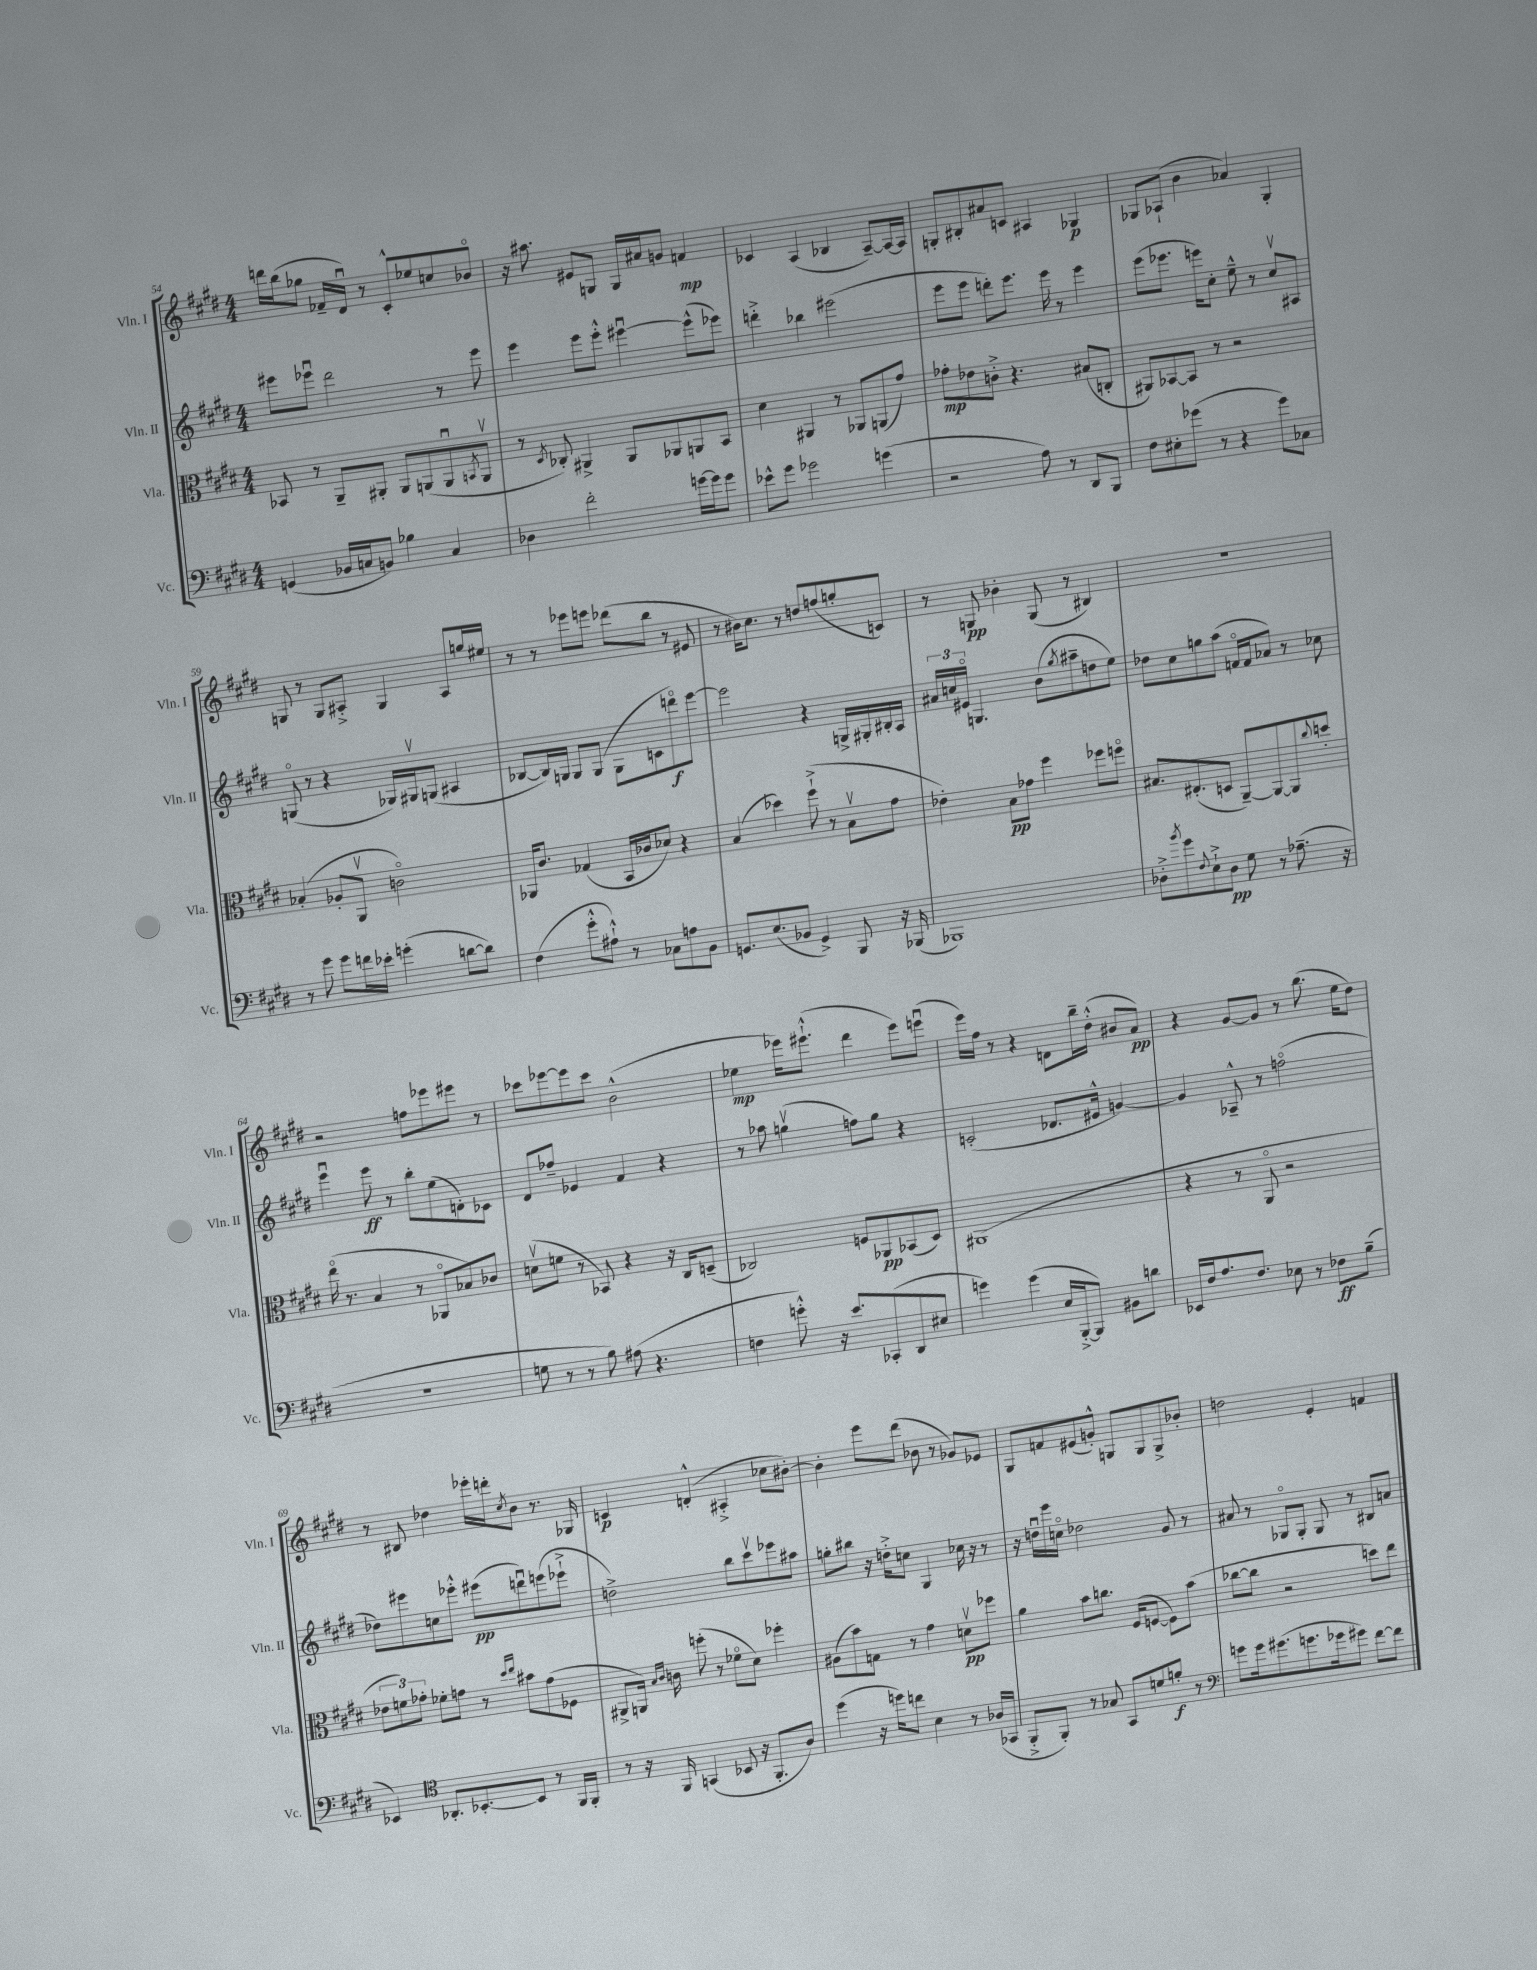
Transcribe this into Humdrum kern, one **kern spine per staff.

**kern	**kern	**kern	**kern
*staff4	*staff3	*staff2	*staff1
*clefF4	*clefC3	*clefG2	*clefG2
*k[f#c#g#d#]	*k[f#c#g#d#]	*k[f#c#g#d#]	*k[f#c#g#d#]
*M4/4	*M4/4	*M4/4	*M4/4
(4GG/	8BB-/	8eee#\L	16ddd\LL
.	.	.	(16bb\J
.	8r	8eee-u\J	8gg-\J
16BB-/LL	8AA~/L	2ddd#\	16f-~/LL
16C/J	.	.	16d#u/JJ)
8BB/J)	8AA#'/J	.	8r
4B-\	8AA#/L	.	8c#'^^/L
.	(8AA/	.	8ee-/
4C/	8AAu/	8r	8cc/
.	8qBB/	.	.
.	8AAv/J	8eee-\	8b-o/J
=	=	=	=
4D-\	8r	4eee\	16r
.	.	.	8.aa#\
.	8qD#/	.	.
.	8C-'/)	.	.
2f#'\	4AA#^/	8eee\L	8e#/L
.	.	8eee'^^\J	8G/J
.	8AA#/L	[4eee#u\	16G/LL
.	.	.	16a#/J
.	8AA-/	.	8g/J
[16g\LL	8AA/	(8eee#^^\]L	4f/
16g\]J	.	.	.
8g\J	8BB/J	8eee-\J)	.
=	=	=	=
8e-^^\L	4d#\	4ddd'^\	4c-/
8g#\J	.	.	.
2g-\	4AA#/	4bb-\	(4A/
.	8r	(2eee#\	4B-/
.	8AA-/L	.	.
(4g\	(8AA/	.	[8A~/L)
.	8g#/J)	.	16A/_L
.	.	.	16A/]JJ
=	=	=	=
2r	8g-'\L	8eee\L	8G'/L
.	8e-\	8eee\J	8B#'/
.	8c'^\J	8ddd'\L)	8a#/
.	4.r	8.eee\J	8c/J
8A\)	.	.	4A#/
.	.	16eee\	.
8r	.	8r	.
8DD#/L	(8B#/L	4eee\	4G-/
8BBB/J	8C'/J	.	.
=	=	=	=
8F#\L	8AA#/L)	(8eee\L	8G-/L
8E#'\	[8BB-/	8.eee-\J	(8A-`/J
(8g-\J	8BB-/]J	.	4b\
.	.	16eee\LK)	.
8r	8r	8cc#'\J	.
4r	2r	8ee~^^\	4a-/)
.	.	8r	.
8g-\L)	.	8cc#v/L	4G-'/
8C-\J	.	8A#/J	.
=	=	=	=
8r	(4B-'/	(8Go/	8G/
8g#\	.	8r	8r
8g#\L	8A-'/L	4r	8G/L
16f\L	8AAv/J	.	8A#'^/J
16e-'\JJ	.	.	.
(4g'\	2co\)	16G-/LL)	4G/
.	.	16G#v/J	.
.	.	(8G/J	.
[8d\L	.	4A#/	8A#/L
8d\]J)	.	.	16gg/L
.	.	.	16ee#/JJ
=	=	=	=
(4F#\	16AA-/LK	[8B-/L	8r
.	8.c#/J	.	.
.	.	16B-/]L)	8r
.	.	16G/JJ	.
8g#'^^\L	(4G-/	8G/L	8eee-\L
8A#`^^\J)	.	(8G/J	8eee\J
8r	16BB/LL	8G\L	(8ddd-\L
.	16c-/J	.	.
8C-\L	8d-/J)	8c\	8bb\J
8A\	4r	8dddo\)	8r
8BB\J	.	[8eee\J	8e#/
=	=	=	=
8.GG/L	(4B/	2eee\]	8r
.	.	.	16b#\LK)
(8.E/	.	.	8.cc#\J
.	4dd-\)	.	.
8BB-/J	.	.	8r
4GG^/)	(8ff#`^\	4r	8dd/L
.	8r	.	(8ff/
8BBB/	8Bv\L	16G^/LL	8gg'/
.	.	16G#'/	.
16r	8g#\J	16B#'/	8c/J)
(16BBB-/	.	16A/JJ	.
=	=	=	=
1BBB-)	4e-'\)	24a#/LL	8r
.	.	24cc/	.
.	.	24e#o/JJ	.
.	.	4.G/	8G/
.	8B\L	.	4b-'\
.	8g-\J	.	.
.	4ff#\	(8b\L	(8G/
.	.	8qgg#/	.
.	.	8aa#~\	8r
.	8ff-\L	8dd\	4B#/)
.	8ffo\J	8ee\J)	.
=	=	=	=
8D-'^\L	8.B#/L	8dd-\L	1r
8qb/	.	.	.
8g#\	.	8cc#\	.
.	(8.E#'/	.	.
8qqF#/	.	.	.
8E`^\	.	8gg\	.
8D-\J	8D/J	(8aa\J	.
8G#\	[8AA~/L)	16fo/LL	.
.	.	16f/J	.
8r	8AA/_	8a-/J)	.
(8.A-~\	8AA/]	8r	.
.	8qqcc#/	.	.
.	8dd'/J	8cc-\	.
16r	.	.	.
=	=	=	=
1r	(16eeo\	4eeeu\	2r
.	8.r	.	.
.	4B/	8eee\	.
.	.	8r	.
.	8r	8bb'\L	8ff\L
.	8AA-o/L	(8ee\	8eee-\
.	8B-/)	8d'\)	8eee#\J
.	8c-/J	8c-\J	8r
=	=	=	=
8G\	(8dv\L	8d#/L	8ccc-\L
8r	8f\J	8ff-~/J	[8eee-\
8r	8r	4e-/	8eee-\]
8B\)	8BB-/)	.	8ccc-\J
(8A#\	4r	4f#/	(2b^^\
4.r	.	.	.
.	16r	4r	.
.	16C#/LK	.	.
.	(8D~/J	.	.
=	=	=	=
4F\	2C-/)	8r	4ee-\
.	.	8aa-\	.
8g'^^\)	.	(4ggv\	16eee-\LK)
.	.	.	(8.eee#`^^\J
16r	.	.	.
8.e/L	.	.	.
.	8F/L	8ff\L)	4ddd#\
(8CC-'/	8AA-/	8gg\J	.
8DD#/	(8BB-/	4r	8eee#\L)
8E#/J	8D#/J)	.	(8eeeu\J
=	=	=	=
4g\)	(1AA#	(2c'/	16eee\LL)
.	.	.	16ff#\JJ
.	.	.	8r
(4g\	.	.	4r
16E/LL	.	8.d-/L	8d\L
[16BBB'^/J	.	.	.
8BBB/]J)	.	.	16bb~\L
.	.	16e#^^/Jk	(16dd#'^^\JJ
8BB#\L	.	[4g/)	8b#/L
8d\J	.	.	8a/J)
=	=	=	=
16EE-/LL	4r	4g/]	4r
16F#/J	.	.	.
8.A/	.	.	.
.	8r	8A-~^^/	[8g#/L
8.F#/J	.	.	.
.	8AAo/	8r	8g#/]J
8E-\	2r	(2ffo\	8r
8r	.	.	(8.bb\
8F-\L	.	.	.
.	.	.	16ee\LK
(8B~\J	.	.	8dd#\J)
=	=	=	=
4EE-/)	12e-\L	8dd-\L)	8r
.	12f\)	.	.
.	.	8eee#\	8B#/
.	12g-'\J	.	.
*clefC4	*	*	*
8.AA-'/L	8f-'\L	8cc\	4dd-\
.	8g\J	8eee-'^^\J	.
[8.BB-'/	.	.	.
.	8r	(8eee#\L	16eee-'\LL
.	.	.	16ddd'\J
.	16qqdd#/LL	.	.
.	16qqee/JJ	.	8qcc#/
8BB-/]J	8b#\L	8dddu\)	8b\J
8r	(8g\	(8eee\	8.r
16FF#/LL	8F-\J	8eee-`^\J	.
16FF#'/JJ	.	.	16G-/
=	=	=	=
8r	8AA#^/L	2dd^\)	4c/
16r	16AA/Jk)	.	.
.	16qqB/LL	.	.
.	16qqc#/JJ	.	.
16FF#/	16c\	.	.
(4GG/	(8ff'\	.	(4d'^^/
.	8r	.	.
8BB-/	8f-o\L	8bb\L	4A#'^/
16r	8d#\J)	8ccc#v\	.
8.FF#'/L	.	.	.
.	4ff-'\	8eee-\	8cc-\L
8A/J)	.	8aa#\J	[8b#'\J)
=	=	=	=
(4dd#\	(8A#\L	8gg'\L	4b#'\]
.	8b\)	8bb#\J	.
16r	8G\J	16r	8eee\L
16dd\LK)	.	16dd'^\LK	.
8cc\J	8r	8cc\J	(8ddd#\J
4B\	4g#\	4G#/	8b-\
.	.	.	8r
8r	8dv\L	16cc-\	8g-/L)
.	.	16r	.
(16A-/LL	8ff-\J	8r	8e-/J
16GG-/JJ	.	.	.
=	=	=	=
8FF#'^/L	4a\	16r	8G#/L
.	.	16ddu\LL	.
8FF#'/J)	.	16eee\	8f/
.	.	16cco\JJ	.
8r	8b\L	2dd-\	(8e#/
8G-/	8.cc\J	.	8g'^^/J)
8GG#/L	.	.	8G/L
.	(16F#/LK	.	.
8d/	[8F/J	.	8G/
8f'/J	8F\]L)	8g#/	8G^/
8r	(8b\J	8r	8b-'/J
=	=	=	=
*clefF4	*	*	*
8g\L	[8cc-\L	8a#/	2dd\
16g\k	8cc-\]J	8r	.
(8.g#\	.	.	.
.	2r	8G-o/L	.
8.g\	.	8G-'/J	.
.	.	8G-/	4e'/
16g-\k	.	.	.
8g#\J)	.	8r	.
[8f#\L	8dd\L)	8B#/L	4f/
8f#\]J	8ee\J	8a/J	.
==	==	==	==
*-	*-	*-	*-
